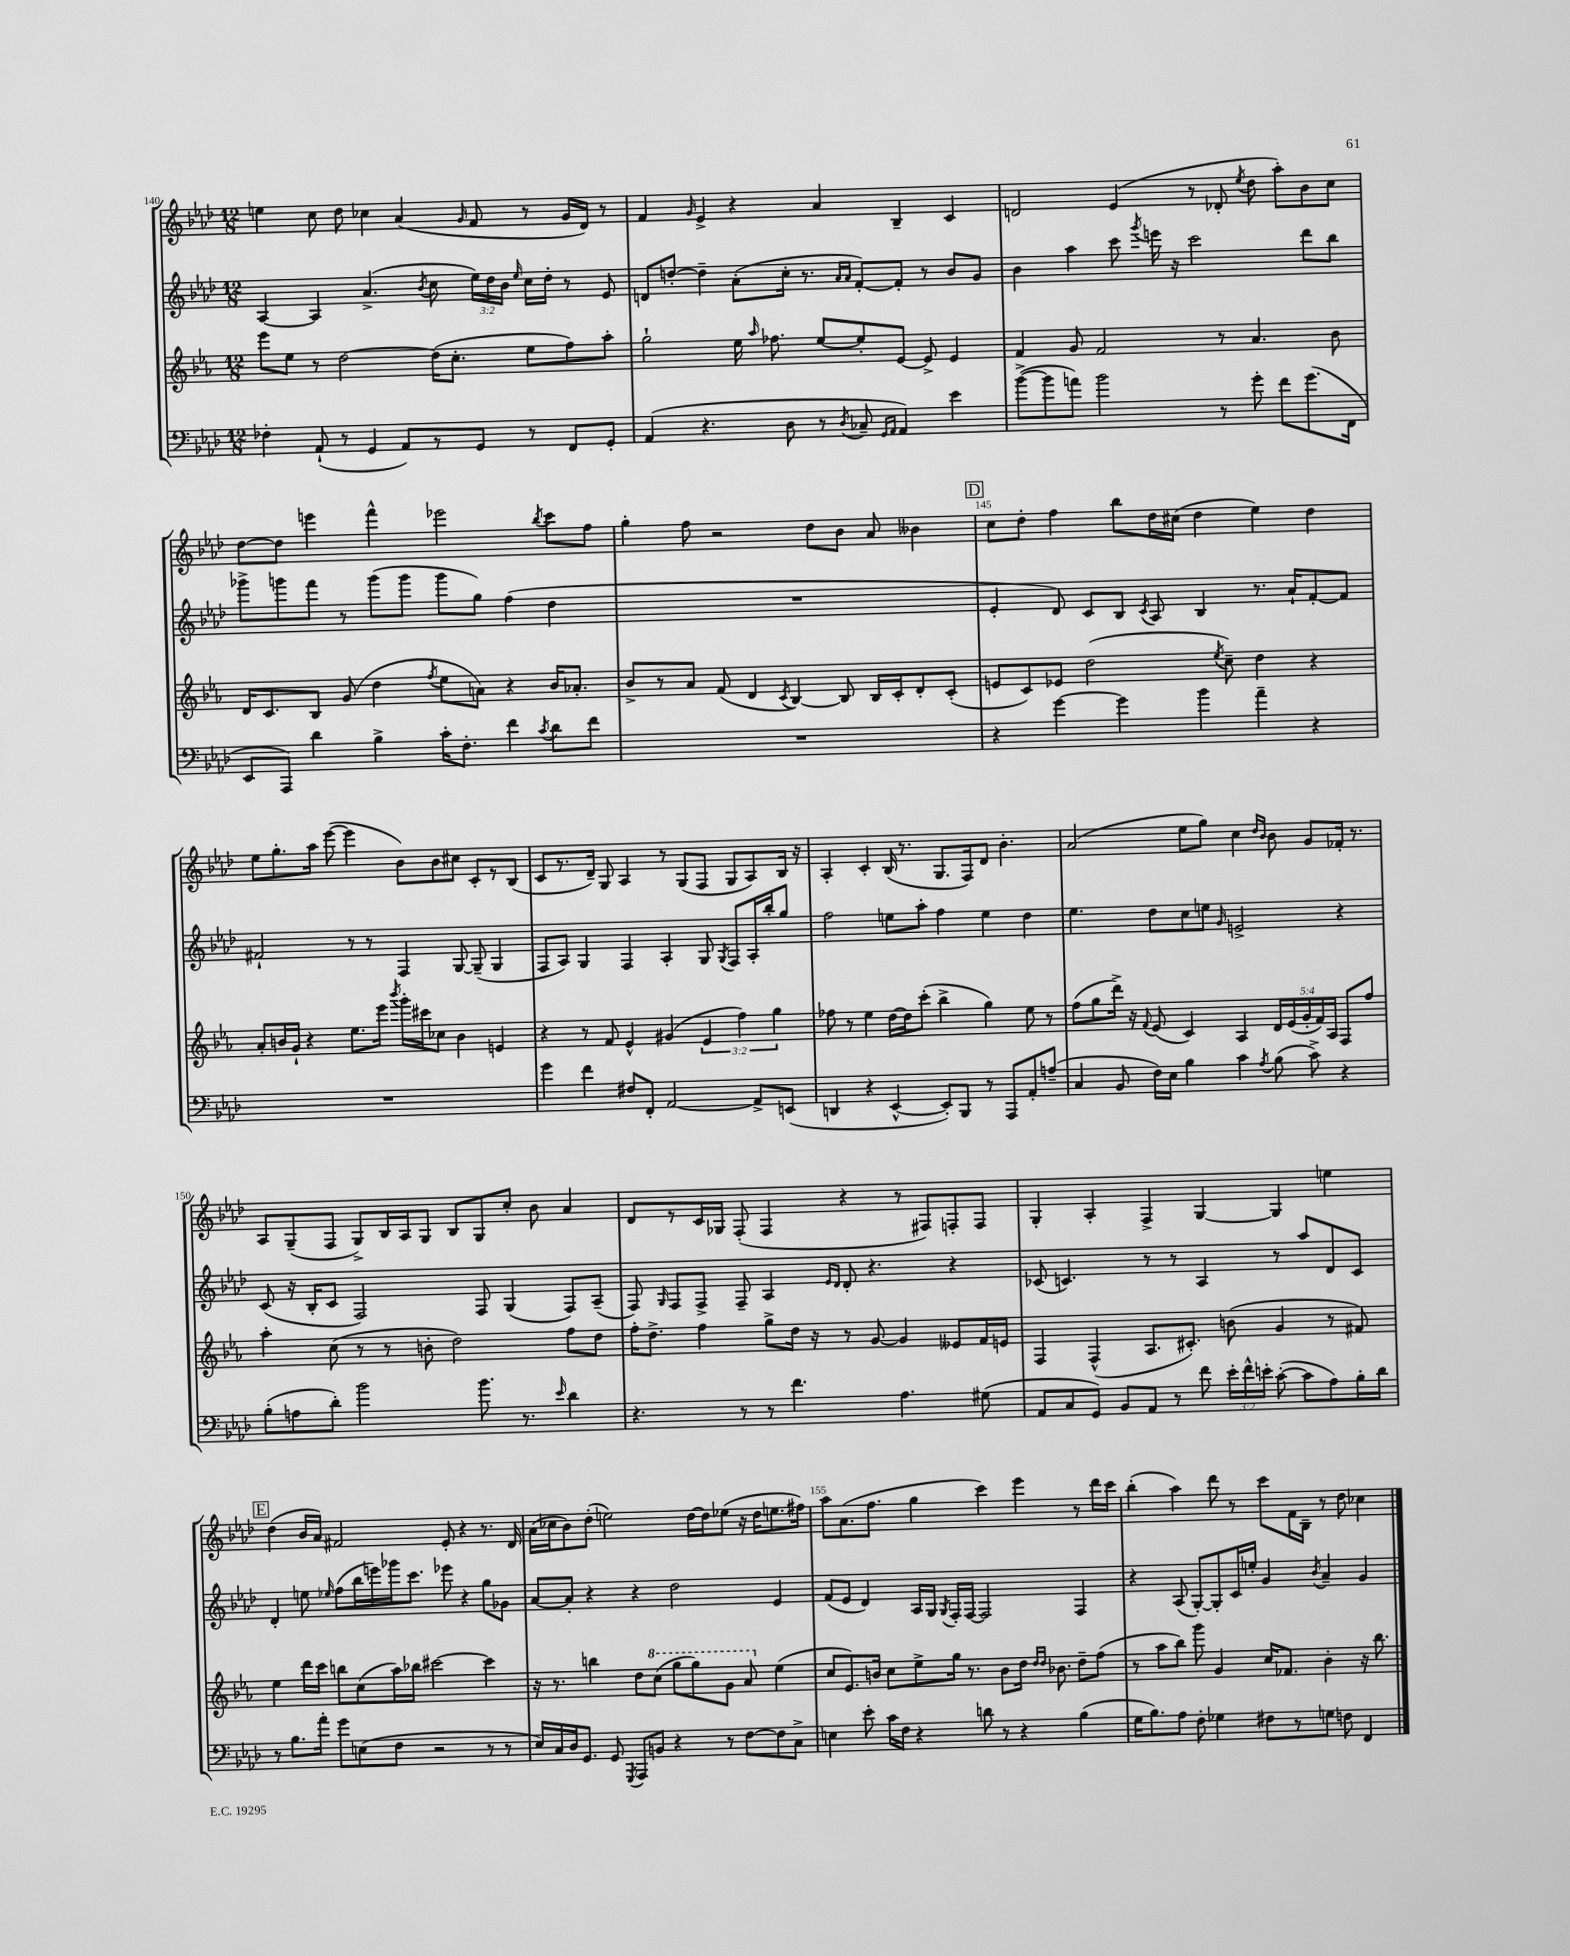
<<
\new StaffGroup <<
\new Staff = "s0" {
    \clef treble \key aes \major \numericTimeSignature \time 12/8
    \autoBeamOff e''4 c''8 des''8 ces''4 aes'4( \grace { g'16 } f'8 r8 g'16[ des'16]) r8 |
    f'4 \grace { g'16 } ees'4-> r4 aes'4 bes4-- c'4 |
    d'2 ees'4( r8 des'8-. \acciaccatura { ees''8 } des''8 aes''8[-.) bes'8 c''8] |
    des''8[~ des''8] e'''4 f'''4-^ ees'''2 \acciaccatura { bes''8 } c'''8[ f''8] |
    g''4-. f''8 r2 des''8[ bes'8] aes'8 beses'4 |
    \mark \markup { \box "D" } c''8[ des''8]-. f''4 bes''8[ des''16 cis''16]( des''4 ees''4) des''4 |
    ees''8[ g''8.-. aes''16] ees'''8~( ees'''4 bes'8[) bes'8 cis''8] c'8[-. r8 bes8]( |
    c'8[ r8. des'16]--) g8 aes4 r8 g8[( f8] g8[ aes8) bes16] r16 |
    aes4-. c'4-. bes16( r8. g8.[ f16) des'8] bes'4.-. |
    aes'2( ees''8[ g''8]) c''4 \grace { des''16[ bes'16] } bes'8 g'8[ fes'16]-. r8. |
    aes8[ g8--( f8] g8[->) bes16 aes16 g8] bes8[ g8 c''8]-. bes'8 aes'4 |
    des'8[ r8 c'16 ges16] f8-.( f4 r4 r8 fis8[) f8-. f8] |
    g4-. aes4-. f4-> g4~ g4 e''4 |
    \mark \markup { \box "E" } des''4( bes'16[ aes'16]) fis'2 ees'8-. r4 r8. des'16 |
    aes'16[( ces''16 bes'8) des''8]-.( e''2) des''16[~ des''16 ees''8]( r16 des''16[ e''8. fis''16]) |
    aes''8[ aes'8.( f''8.] g''4 c'''4) ees'''4 r8 des'''16[ c'''16] |
    bes''4-.( aes''4) des'''8 r8 c'''8[ f'16 bes16]-- r8 des''8 ces''4 \bar "|." |
}
\new Staff = "s1" {
    \clef treble \key aes \major \numericTimeSignature \time 12/8 \override Staff.TupletNumber.text = #tuplet-number::calc-fraction-text
    \autoBeamOff aes4~ aes4 aes'4.->( \acciaccatura { bes'8 } c''8 \tuplet 3/2 { ees''16[) des''16 bes'16] } \grace { ees''16 } c''16[ des''16]-. r8 ees'8 |
    d'8[ d''8]~-. d''4-- aes'8[-.( c''16]-. r8. \grace { aes'16[ aes'16] } f'8[~-.) f'8]-. r8 bes'8[ g'8] |
    bes'4 aes''4 c'''8 \acciaccatura { g'''8 } e'''16 r16 c'''2 des'''8[ bes''8] |
    ges'''8[-> g'''8 f'''8] r8 g'''8[( g'''8] g'''8[ g''8]) f''4( des''4 |
    R1. |
    \mark \markup { \box "D" } ees'4-. des'8) c'8[ bes8] \acciaccatura { c'8 } aes8 bes4 r8. aes'16[-! f'8~-. f'8] |
    fis'2-! r8 r8 f4 g8~ g8--( g4 |
    f8[ aes8]) g4 f4 aes4-. g8 \acciaccatura { g8 } f8[ aes16-. bes''16-. g''8] |
    f''2 e''8[ aes''8]-. f''4 e''4 des''4 |
    ees''4. des''8[ c''8 e''8] \grace { g'16 } e'2-> r4 |
    c'8( r16 bes16[-. c'8] f2) f8 g4( f8[) aes8]--( |
    f8) \grace { g16 } f8[ f8]-> f8-- aes4 \grace { ees'16[ des'16] } des'8-. r4. r4 |
    ces'8( c'4.) r8 r8 aes4 r8 aes''8[ des'8 c'8] |
    \mark \markup { \box "E" } des'4-. e''8 \grace { ees''16 } f''8[( bes''16 e'''16) ges'''16 c'''8.] ees'''8 r4 g''8[ ges'8] |
    aes'8[~ aes'8]-. r4 r4 des''2 ees'4 |
    f'8[( ees'8] des'4) aes16[ g16] \acciaccatura { g8 } f16[-. f16]~ f2 f4 |
    r4 aes8( g8[~-.) g8-. c'16 e''16]-. g'4 \acciaccatura { bes'8 } aes'4-- g'4 \bar "|." |
}
\new Staff = "s2" {
    \clef treble \key ees \major \numericTimeSignature \time 12/8 \override Staff.TupletNumber.text = #tuplet-number::calc-fraction-text
    \autoBeamOff ees'''8[ ees''8] r8 d''2~ d''16[( c''8.]-. ees''8[ f''8) aes''8]-. |
    g''2-! ees''16 \grace { aes''16 } fes''8. ees''8[~ ees''8-. ees'8]~ ees'8-> ees'4 |
    f'4 g'8 f'2 r8 aes'4. bes'8 |
    d'16[ c'8. bes8] g'8( d''4 \acciaccatura { f''8 } ees''8[ a'8]) r4 bes'16[ aes'8.]-. |
    bes'8[-> r8 aes'8] f'8( d'4 \acciaccatura { c'8 } bes4~) bes8 bes16[ c'16-. d'8-. c'8]-.( |
    \mark \markup { \box "D" } e'8[ c'8) ees'8] d''2( \acciaccatura { ees''8 } c''8--) d''4 r4 |
    aes'8[-. b'16 g'16]-! r4 ees''8.[ ees'''16] \acciaccatura { bes'''8 } g'''16[-. cis'''16 ces''8] b'4 e'4 |
    r4 r8 f'8 ees'4-^ gis'4( \tuplet 3/2 { ees'4 f''4) g''4 } |
    fes''8 r8 ees''4 d''16[~ d''16 c'''8]-.( bes''4-> g''4) ees''8 r8 |
    f''8[( g''8 d'''16]->) r16 \appoggiatura { f'8 } ees'8( c'4) aes4 \tuplet 5/4 { d'16[ ees'16( g'16-. f'16) aes16] } f8[ f''8] |
    aes''4-. c''8( r8 r8 b'8-. d''2) f''8[ d''8] |
    f''16[-. d''8.]-> f''4 g''8[-> d''16] r16 r8 g'8~ g'4 eeses'8[ f'16 e'16] |
    f4 f4-^( aes8.[ cis'8.]-.) b'8( g'4 r8 fis'8) |
    \mark \markup { \box "E" } ees''4 d'''16[ c'''16] b''8[ c''8( aes''16) bes''16] cis'''2~ cis'''4 |
    r16 r8. b''4 d''8[ \ottava #1 c'''8]( g'''8[ g'''8) g''8] aes''8 \ottava #0 ees''4( |
    c''8[ ees'8.) b'16] c''8[ ees''8-> g''16] r8. b'8[ d''16] \grace { d''16[ d''16] } bes'8. d''8[-- f''8]( |
    r8 aes''8[ bes''8]) g'''8 g'4 c''16[ fes'8.] bes'4-. r16 bes''8. \bar "|." |
}
\new Staff = "s3" {
    \clef bass \key aes \major \numericTimeSignature \time 12/8 \override Staff.TupletNumber.text = #tuplet-number::calc-fraction-text
    \autoBeamOff fes4-. aes,8-!( r8 g,4 aes,8[) r8 g,8] r8 f,8[ g,8]-. |
    aes,4( r4. des8 r8 \acciaccatura { des8 } ces8-- \grace { g,16[ aes,16] } aes,4) ees'4 |
    bes'8[~->( bes'8 a'8]) bes'2 r8 g'8-. f'8[ g'8.( f,16] |
    ees,8[ aes,,8]) des'4 bes4-> c'16[-. f8.]-. f'4 \acciaccatura { c'8 } des'8[ f'8] |
    R1. |
    \mark \markup { \box "D" } r4 g'4~ g'4 bes'4 aes'4-- r4 |
    R1. |
    g'4 f'4 fis8[ f,8]-. aes,2~ aes,8[-> e,8]( |
    d,4 r4 ees,4~-^ ees,8[-.) bes,,8] r8 aes,,8[ aes,8-. a8]--( |
    c4 bes,8 f16[) ees16] bes4 c'4 \acciaccatura { aes8 } bes8( c'8->) r4 |
    bes8[-.( a8 des'8]-.) bes'2 bes'8. r8. \grace { ees'16 } des'4 |
    r4. r8 r8 f'4. aes4. gis8( |
    aes,8[ c8 g,8]) bes,8[ aes,8] r8 f'8 \tuplet 3/2 { ees'16[-. f'16-^ e'16]-. } c'8~-.( c'8[ aes8) bes16-. des'16] |
    \mark \markup { \box "E" } r8 bes8.[ aes'16]-. g'8[ e8( f8] r2 r8 r8 |
    ees16[) c16 des16 g,8.] g,8 \acciaccatura { g,,8 } aes,,8[ b,8] r4 r8 f8[~ f8 c8]-> |
    e4 ees'8-. c'16[ f16] r4 d'8 r8 r4 bes4( |
    g16[ bes8.) aes8] f8-. ges4 fis8[ r8 g8] f8 f,4 \bar "|." |
}
>>
>>
\layout { \context { \Score currentBarNumber = #140 \override BarNumber.break-visibility = ##(#f #t #t) barNumberVisibility = #(every-nth-bar-number-visible 5) } }
